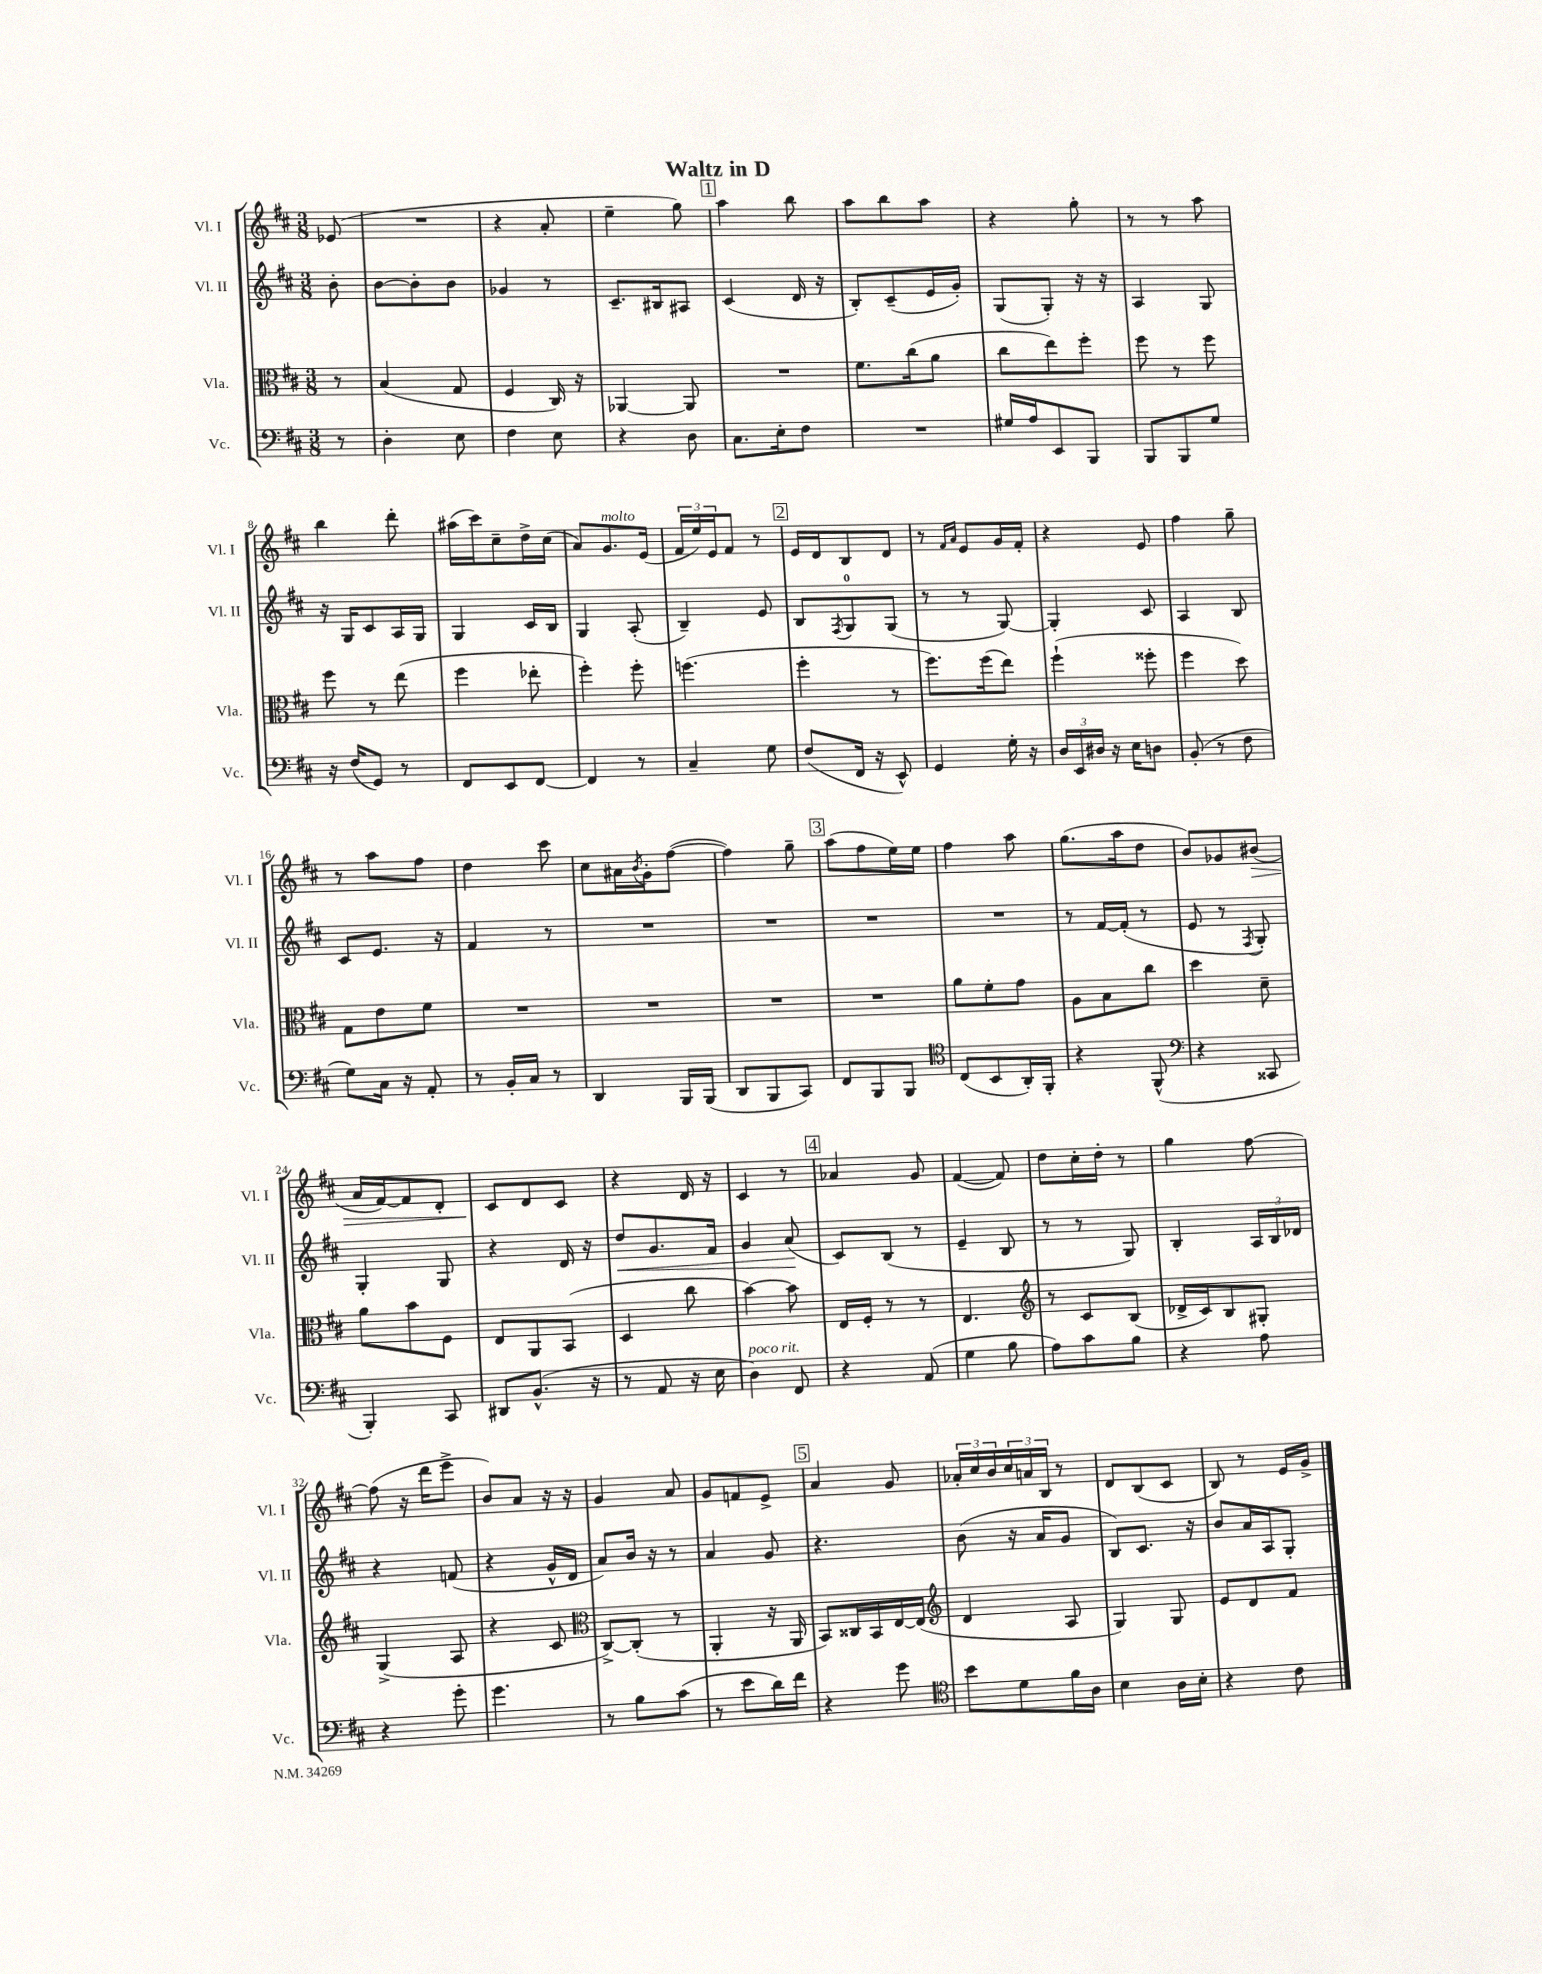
\header { title = "Waltz in D" }
<<
\new StaffGroup <<
\new Staff = "s0" \with { instrumentName = "Vl. I" shortInstrumentName = "Vl. I" } {
    \clef treble \key d \major \numericTimeSignature \time 3/8 \partial 8
    ees'8( |
    R4. |
    r4 a'8-. |
    e''4-- g''8) |
    \mark \markup { \box "1" } a''4 b''8 |
    a''8 b''8 a''8 |
    r4 g''8-. |
    r8 r8 a''8 |
    b''4 d'''8-. |
    ais''16( cis'''16) cis''8-- d''16-> cis''16( |
    a'8) g'8.^\markup { \italic "molto" } e'16( |
    \tuplet 3/2 { fis'16 e''16) e'16 } fis'8 r8 |
    \mark \markup { \box "2" } e'16 d'16 b8 d'8 |
    r8 \grace { fis'16 a'16 } e'8 g'16 fis'16-. |
    r4 e'8 |
    fis''4 g''8-- |
    r8 a''8 fis''8 |
    d''4 cis'''8 |
    cis''8 ais'16 \acciaccatura { b'8 } g'16-. fis''8~( |
    fis''4) g''8-- |
    \mark \markup { \box "3" } a''8( fis''8 e''16) e''16 |
    fis''4 a''8 |
    g''8.( a''16 d''8 |
    b'8) ges'8 bis'8\>( |
    a'16 fis'16~) fis'8 d'8-. |
    cis'8\! d'8 cis'8 |
    r4 d'16 r16 |
    cis'4 r8 |
    \mark \markup { \box "4" } aes'4 g'8 |
    fis'4~( fis'8) |
    d''8 cis''16-. d''16-. r8 |
    g''4 fis''8~ |
    fis''8( r16 d'''16 e'''8-> |
    b'8) a'8 r16 r16 |
    g'4 a'8 |
    g'8 f'8 e'8-> |
    \mark \markup { \box "5" } a'4 g'8 |
    \tuplet 3/2 { aes'16-. cis''16 b'16 } \tuplet 3/2 { cis''16 a'16 b16 } r8 |
    d'8 b8( cis'8 |
    b8) r8 e'16 g'16-> \bar "|." |
}
\new Staff = "s1" \with { instrumentName = "Vl. II" shortInstrumentName = "Vl. II" } {
    \clef treble \key d \major \numericTimeSignature \time 3/8 \partial 8
    b'8-. |
    b'8~ b'8-. b'8 |
    ges'4 r8 |
    cis'8.-- bis16 ais8 |
    \mark \markup { \box "1" } cis'4( d'16 r16 |
    b8-.) cis'8--( e'16 g'16-.) |
    g8( g8-.) r16 r16 |
    a4 g8 |
    r16 g16 cis'8 a16 g16 |
    g4 cis'16 b16 |
    g4 a8-.( |
    b4--) e'8 |
    \mark \markup { \box "2" } b8 \acciaccatura { fis8 } g8-0 g8( |
    r8 r8 g8~) |
    g4-. cis'8 |
    a4 b8 |
    cis'8 e'8. r16 |
    fis'4 r8 |
    R4. |
    R4. |
    \mark \markup { \box "3" } R4. |
    R4. |
    r8 fis'16~ fis'16-.( r8 |
    e'8 r8 \acciaccatura { fis8 } g8-.) |
    g4-. g8 |
    r4 d'16 r16 |
    d''8\< g'8. fis'16 |
    g'4 a'8\!( |
    \mark \markup { \box "4" } cis'8) b8( r8 |
    e'4-- b8 |
    r8 r8 g8) |
    b4-. \tuplet 3/2 { a16 b16 des'16 } |
    r4 f'8( |
    r4 g'16-^ d'16 |
    a'8) b'16 r16 r8 |
    a'4 g'8 |
    \mark \markup { \box "5" } r4. |
    b'8( r16 a'16 g'8 |
    b8) cis'8. r16 |
    b'8 a'16 a16 g8-. \bar "|." |
}
\new Staff = "s2" \with { instrumentName = "Vla." shortInstrumentName = "Vla." } {
    \clef alto \key d \major \numericTimeSignature \time 3/8 \partial 8
    r8 |
    b4( g8 |
    fis4 cis16) r16 |
    aes,4~ aes,8 |
    \mark \markup { \box "1" } R4. |
    fis'8. cis''16( a'8 |
    cis''8 e''8) fis''8-. |
    fis''8 r8 fis''8 |
    fis''8 r8 e''8( |
    fis''4 ees''8-. |
    fis''4-.) fis''8-. |
    f''4.( |
    \mark \markup { \box "2" } fis''4-. r8 |
    fis''8.) fis''16( e''8) |
    fis''4-!( fisis''8-. |
    fis''4 d''8) |
    g8 e'8 fis'8 |
    R4. |
    R4. |
    R4. |
    \mark \markup { \box "3" } R4. |
    a'8 fis'8-. g'8 |
    a8 b8 cis''8 |
    d''4 d'8-- |
    a'8 b'8 fis8 |
    e8 a,8 b,8( |
    d4 cis''8 |
    b'4~) b'8 |
    \mark \markup { \box "4" } e16 fis16-. r8 r8 |
    e4. |
    \clef treble r8 cis'8 b8( |
    des'16-> cis'16) b8 gis8-. |
    g4->( a8 |
    r4 cis'8 |
    \clef alto cis8~->) cis8-.( r8 |
    a,4-. r16 a,16 |
    \mark \markup { \box "5" } b,8) cisis16 b,16 e16~ e16( |
    \clef treble d'4 a8 |
    g4) g8 |
    e'8 d'8 fis'8 \bar "|." |
}
\new Staff = "s3" \with { instrumentName = "Vc." shortInstrumentName = "Vc." } {
    \clef bass \key d \major \numericTimeSignature \time 3/8 \partial 8
    r8 |
    d4-. e8 |
    fis4 e8 |
    r4 d8 |
    \mark \markup { \box "1" } cis8. e16-. fis8 |
    R4. |
    gis16 a16 e,8 b,,8 |
    b,,8 b,,8 g8 |
    r16 fis16( g,8) r8 |
    fis,8 e,8 fis,8~ |
    fis,4 r8 |
    cis4-- g8 |
    \mark \markup { \box "2" } fis8( fis,16 r16 e,8-^) |
    g,4 g16-. r16 |
    \tuplet 3/2 { d16 e,16 dis16 } r16 e16 d8 |
    b,8-.( r8 fis8 |
    g8) cis16 r16 a,8-. |
    r8 b,16-. cis16 r8 |
    d,4 b,,16 b,,16( |
    d,8 b,,8 cis,8) |
    \mark \markup { \box "3" } fis,8 b,,8 b,,8 |
    \clef tenor cis8( b,8 a,16-.) fis,16-. |
    r4 fis,8-^( |
    \clef bass r4 cisis,8 |
    b,,4-.) cis,8 |
    dis,8 b,8.-^( r16 |
    r8 a,8 r16 e16 |
    d4^\markup { \italic "poco rit." }) fis,8 |
    \mark \markup { \box "4" } r4 a,8( |
    g4 b8 |
    a8) cis'8 b8 |
    r4 a8 |
    r4 g'8-. |
    g'4. |
    r8 b8 cis'8( |
    r8 e'8 d'16) fis'16 |
    \mark \markup { \box "5" } r4 g'8 |
    \clef tenor b'8 d'8 fis'16 a16 |
    b4 a16 b16-. |
    r4 cis'8 \bar "|." |
}
>>
>>
